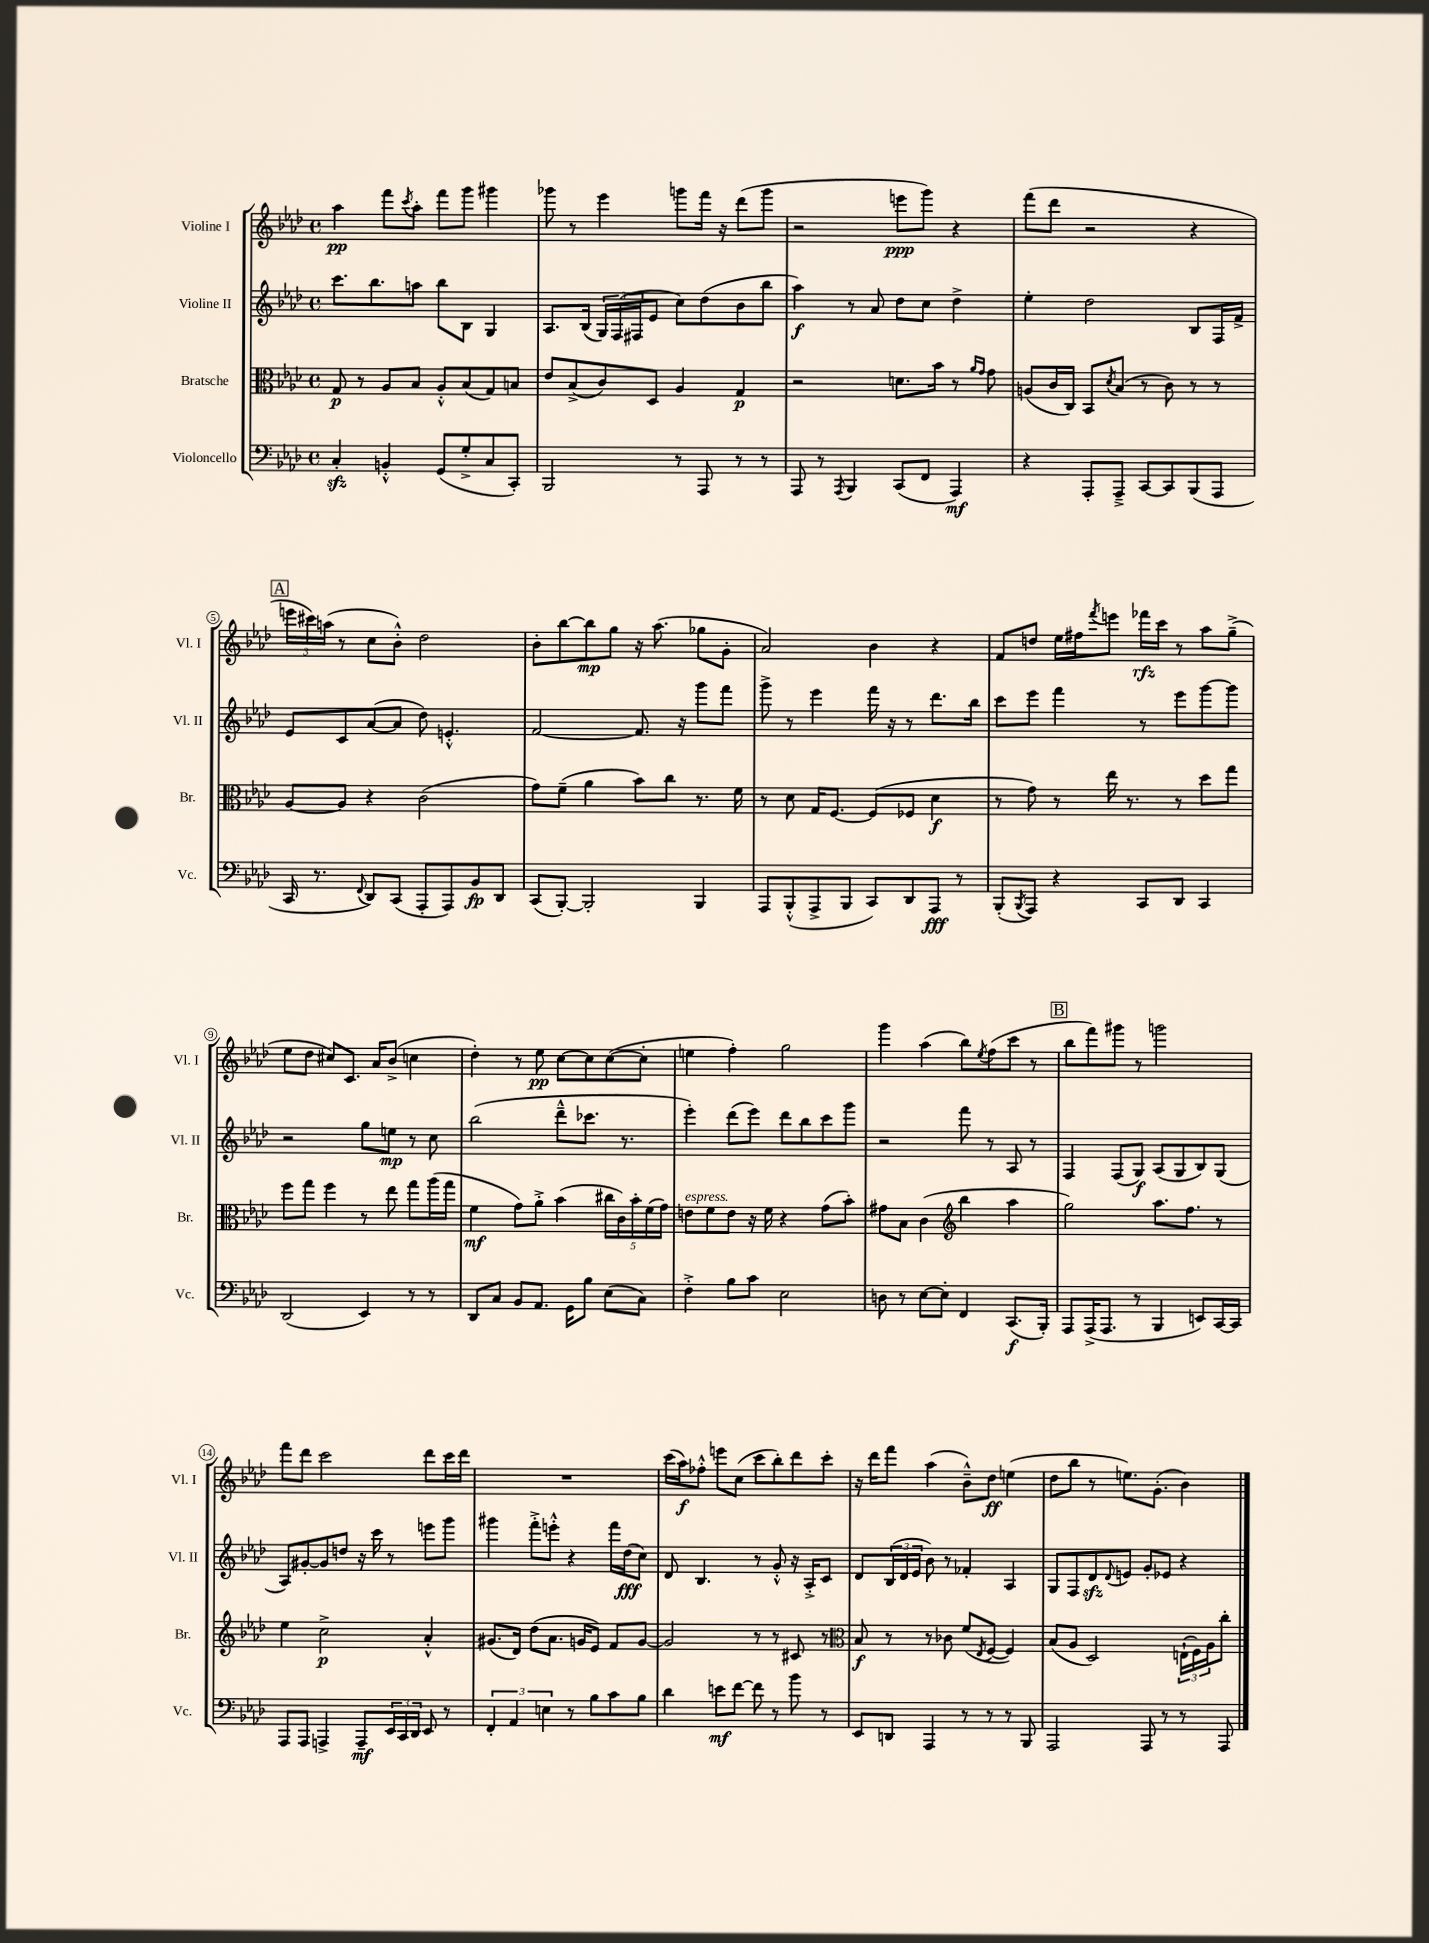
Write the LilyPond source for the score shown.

<<
\new StaffGroup <<
\new Staff = "s0" \with { instrumentName = "Violine I" shortInstrumentName = "Vl. I" } {
    \clef treble \key aes \major \defaultTimeSignature \time 4/4
    aes''4\pp f'''8 \acciaccatura { c'''8 } aes''8-. f'''8 g'''8 gis'''4 |
    ges'''8 r8 ees'''4 g'''8 f'''16 r16 des'''8( g'''8 |
    r2 e'''8\ppp g'''8) r4 |
    f'''8( des'''8 r2 r4 |
    \mark \markup { \box "A" } \tuplet 3/2 { e'''16 cis'''16) a''16( } r8 c''8 bes'8-.-^) des''2 |
    bes'8-. bes''8~ bes''8\mp g''8 r16 aes''8.( ges''8 g'8-. |
    aes'2) bes'4 r4 |
    f'8 d''8 ees''16 fis''16 \acciaccatura { f'''8 } e'''8 fes'''16\rfz c'''16 r8 aes''8 g''8--->( |
    ees''8 des''8 cis''8) c'8. aes'16 bes'8->( c''4 |
    des''4-.) r8 ees''8\pp c''8~ c''8 c''8~( c''8-. |
    e''4 f''4-.) g''2 |
    g'''4 aes''4( bes''8) \acciaccatura { ees''8 } f''8( c'''8 r8 |
    \mark \markup { \box "B" } bes''8 f'''8) gis'''8 r8 g'''2 |
    f'''8 des'''8 c'''2 des'''8 c'''16 des'''16 |
    R1 |
    c'''16( aes''16\f) fes''8-.-^ e'''8 c''8( c'''8 bes''8-.) des'''8 c'''8-. |
    r16 des'''16 f'''8 aes''4( bes'8---^) des''8\ff e''4( |
    des''8 bes''8 r8 e''8.) g'8.-.( bes'4) \bar "|." |
}
\new Staff = "s1" \with { instrumentName = "Violine II" shortInstrumentName = "Vl. II" } {
    \clef treble \key aes \major \defaultTimeSignature \time 4/4
    c'''8. bes''8. a''8 bes''8 bes8 g4 |
    aes8. bes16( \tuplet 3/2 { g16) f16( fis16 } ees'8 c''8) des''8( bes'8 bes''8 |
    aes''4\f) r8 aes'8 des''8 c''8 des''4-> |
    ees''4-. des''2 bes8 f16 f'16-> |
    \mark \markup { \box "A" } ees'8 c'8 aes'8~( aes'8 des''8) e'4.-.-^ |
    f'2~ f'8. r16 g'''8 f'''8 |
    g'''8-> r8 ees'''4 f'''16 r16 r8 des'''8. bes''16 |
    c'''8 ees'''8 f'''4 r8 ees'''8 g'''8~ g'''8 |
    r2 g''8 e''8\mp r8 c''8 |
    bes''2( des'''8---^ ces'''8. r8. |
    ees'''4-.) des'''8( ees'''8) des'''8 bes''8 c'''8 g'''8 |
    r2 f'''8 r8 aes8 r8 |
    \mark \markup { \box "B" } f4 f8( g8\f) aes8( g8 bes8) g8( |
    aes8) gis'8~-. gis'8 d''8 r16 c'''16 r8 e'''8 g'''8 |
    gis'''4 f'''8-.-> e'''8-.-^ r4 f'''16 des''16\fff( c''8) |
    des'8 bes4. r8 g'8-.-^ r16 aes16-.-> c'8 |
    des'8 \tuplet 3/2 { bes16( des'16 ees'16 } bes'8) r8 fes'4-. aes4 |
    g8 f8 des'8\sfz \appoggiatura { des'8 } e'8 g'8-. ees'8 r4 \bar "|." |
}
\new Staff = "s2" \with { instrumentName = "Bratsche" shortInstrumentName = "Br." } {
    \clef alto \key aes \major \defaultTimeSignature \time 4/4
    g8\p r8 aes8 bes8 aes8-.-^ bes8( g8) b8 |
    ees'8 bes8->( c'8) des8 aes4 g4\p |
    r2 d'8. bes'16 r8 \grace { aes'16 g'16 } g'8 |
    a8( c'16 c16) bes,8 \acciaccatura { des'8 } bes8( r8 c'8) r8 r8 |
    \mark \markup { \box "A" } aes8~ aes8 r4 c'2( |
    g'8) f'8--( aes'4 bes'8) c''8 r8. f'16 |
    r8 des'8 g16 f8.~ f8( fes8 des'4\f |
    r8 g'8) r8 ees''16 r8. r8 des''8 g''8 |
    f''8 g''8 f''4 r8 ees''8 g''8 aes''16( g''16 |
    f'4\mf g'8) aes'8-.-> bes'4( \tuplet 5/4 { cis''16 c'16) bes'16-. f'16( g'16) } |
    e'8^\markup { \italic "espress." } f'8 e'8 r16 f'16 r4 g'8( bes'8-.) |
    gis'8 bes8 c'4( \clef treble bes''4 aes''4 |
    \mark \markup { \box "B" } g''2) aes''8. f''8. r8 |
    ees''4 c''2->\p aes'4-.-^ |
    gis'8.( des'16) des''8( aes'8. g'16 ees'8) f'8 g'8~ |
    g'2 r8 r8 cis'8 r8 |
    \clef alto bes8\f r8 r8 ces'8 f'8( \acciaccatura { ees8 } f8~ f4) |
    bes8( aes8 des2) \tuplet 3/2 { e16-!( f16) aes16 } c''8-. \bar "|." |
}
\new Staff = "s3" \with { instrumentName = "Violoncello" shortInstrumentName = "Vc." } {
    \clef bass \key aes \major \defaultTimeSignature \time 4/4
    c4-.\sfz b,4-.-^ g,8( g8-.-> c8 c,8-.) |
    bes,,2 r8 aes,,8 r8 r8 |
    aes,,8 r8 \acciaccatura { aes,,8 } bes,,4 c,8( f,8 aes,,4\mf) |
    r4 aes,,8-. aes,,8---> c,8~ c,8 bes,,8( aes,,8 |
    \mark \markup { \box "A" } c,16 r8. \appoggiatura { f,8 } des,8) c,8( aes,,8-. aes,,8) bes,8\fp des,8 |
    c,8( bes,,8~-.) bes,,2-. bes,,4 |
    aes,,8 bes,,8-.-^( aes,,8-> bes,,8 c,8) des,8 aes,,8\fff r8 |
    bes,,8-.( \acciaccatura { bes,,8 } aes,,8) r4 c,8 des,8 c,4 |
    des,2( ees,4) r8 r8 |
    des,8 c8 bes,8 aes,8. g,16 bes8 ees8( c8) |
    f4-.-> bes8 c'8 ees2 |
    d8 r8 ees8~ ees8-. f,4 c,8.\f( bes,,16-.) |
    \mark \markup { \box "B" } aes,,8 aes,,16->( aes,,8. r8 bes,,4 e,8) c,16~ c,16 |
    aes,,8 aes,,8 a,,4-> a,,8--\mf \tuplet 3/2 { ees,16 c,16 des,16 } ees,8 r8 |
    \tuplet 3/2 { f,4-. aes,4 e4 } r8 bes8 c'8 bes8 |
    des'4 e'8\mf f'8~ f'8 r8 bes'8 r8 |
    ees,8 d,8 aes,,4 r8 r8 r8 bes,,8 |
    aes,,2 aes,,8 r8 r8 aes,,8 \bar "|." |
}
>>
>>
\layout { \context { \Score \override BarNumber.stencil = #(make-stencil-circler 0.1 0.3 ly:text-interface::print) } }
